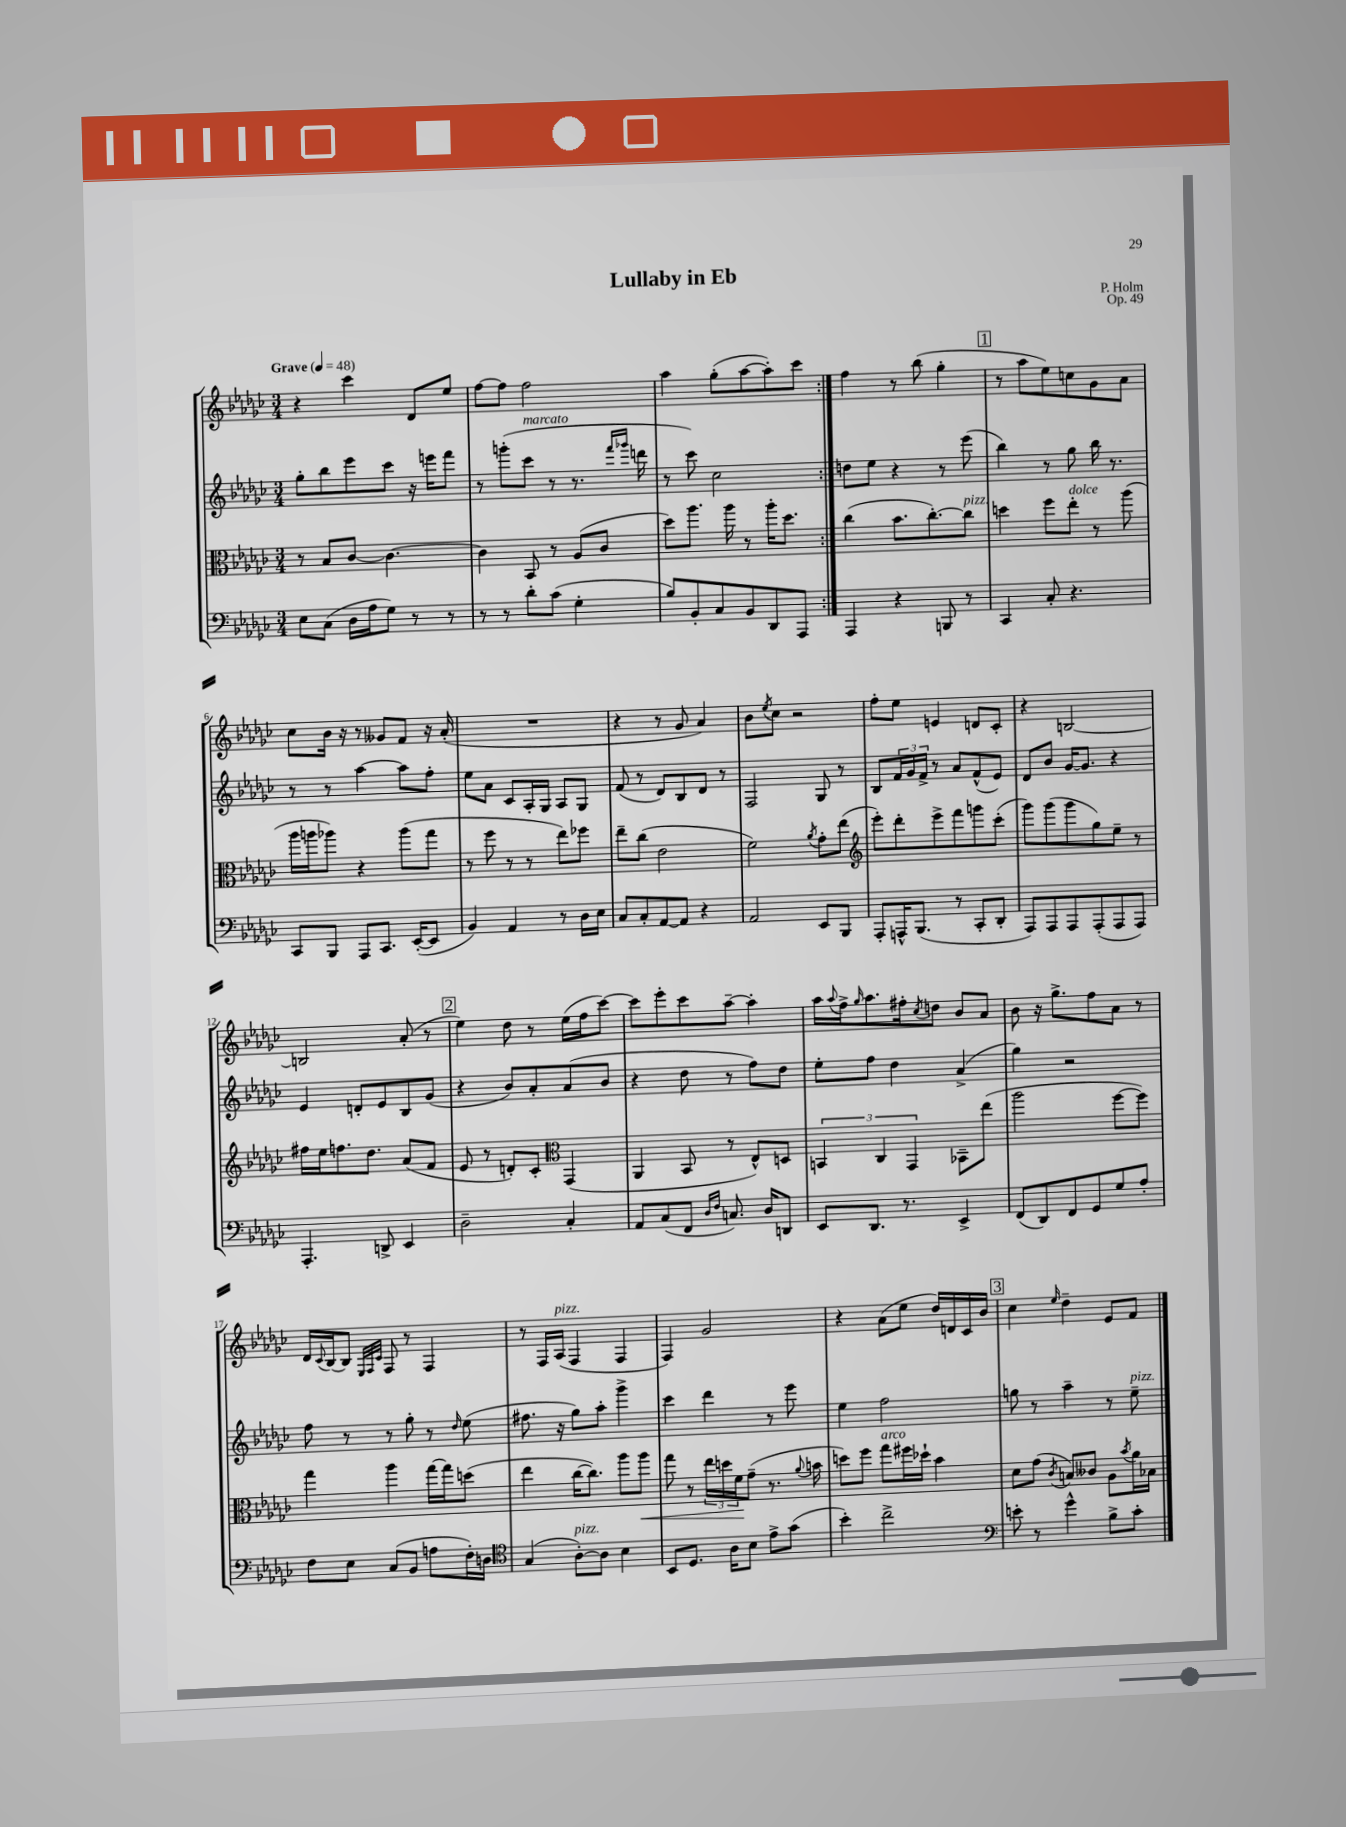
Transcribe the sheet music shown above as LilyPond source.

\header { title = "Lullaby in Eb" composer = "P. Holm" opus = "Op. 49" }
<<
\new StaffGroup <<
\new Staff = "s0" {
    \clef treble \key ges \major \numericTimeSignature \time 3/4 \tempo "Grave" 4 = 48
    \repeat volta 2 { r4 ces'''4 des'8 ees''8 |
    f''8~ f''8 f''2 |
    aes''4 ges''8-.( aes''8~ aes''8-.) ces'''8 | }
    f''4 r8 bes''8( ges''4-. |
    \mark \markup { \box "1" } r8 aes''8 ees''8) c''8 ges'8 aes'8 |
    ces''8 bes'16 r16 r8 geses'8 f'8 r16 aes'16-.( |
    R2. |
    r4 r8 ges'8 aes'4) |
    bes'8 \acciaccatura { ees''8 } ces''8 r2 |
    f''8-. ees''8 e'4 d'8 ces'8-. |
    r4 b2~ |
    b2 aes'8-.( r8 |
    \mark \markup { \box "2" } ees''4) des''8 r8 ees''16( f''16 ces'''8~) |
    ces'''8 ees'''8-. ces'''8 aes''8~-- aes''4-. |
    aes''16 \appoggiatura { aes''8 } f''16-> \grace { ges''16 } aes''8. fis''16-. \acciaccatura { ces''8 } d''8 bes'8 aes'8 |
    bes'8 r16 ges''8.-> f''8 aes'8 r8 |
    des'16 \appoggiatura { ces'8 } bes16~ bes8 \grace { ees32 f32 ces'32 } f8 r8 f4 |
    r8 f16 aes16^\markup { \italic "pizz." }( f4 f4 |
    f4) ges'2 |
    r4 aes'8( ees''8 des''16) d'16 ces'16 bes'16 |
    \mark \markup { \box "3" } ces''4 \grace { ees''16 } des''4-- ees'8 f'8 \bar "|." |
}
\new Staff = "s1" {
    \clef treble \key ges \major \numericTimeSignature \time 3/4
    \repeat volta 2 { ges''8-. bes''8 ees'''8 ces'''8 r16 e'''16 f'''8 |
    r8 g'''8-.( ces'''8^\markup { \italic "marcato" } r8 r8. \grace { f'''16 ges'''16 } d'''16 |
    r8 ces'''8) ces''2 | }
    d''8 ees''8 r4 r8 ees'''8( |
    \mark \markup { \box "1" } bes''4) r8 ges''8 bes''16 r8. |
    r8 r8 aes''4~ aes''8 f''8-. |
    ees''8 aes'8 ces'8 aes16-. ges16 aes8 ges8 |
    f'8( r8 des'8) bes8 des'8 r8 |
    f2 ges8 r8 |
    bes8 \tuplet 3/2 { f'16 ges'16 f'16-> } r8 aes'8 f'8-^( ees'8) |
    des'8 bes'8 ges'16~ ges'8. r4 |
    ees'4 d'8-. ees'8 bes8 ges'8( |
    \mark \markup { \box "2" } r4 bes'8) aes'8-. aes'8( bes'8 |
    r4 des''8 r8 f''8) des''8 |
    ees''8-. f''8 des''4 aes'4->( |
    ges''4) r2 |
    f''8 r8 r8 ges''8-. r8 \grace { des''16 } ees''8( |
    fis''8. r16 ges''8) aes''8-. ges'''4-> |
    ces'''4 des'''4 r8 ees'''8 |
    ees''4 f''2 |
    \mark \markup { \box "3" } g''8 r8 aes''4-- r8 ees''8--^\markup { \italic "pizz." } \bar "|." |
}
\new Staff = "s2" {
    \clef alto \key ges \major \numericTimeSignature \time 3/4
    \repeat volta 2 { r8 bes8 ces'8~ ces'4.~ |
    ces'4 bes,8 r8 aes8( ces'8 |
    des''8) aes''8. aes''16 r8 aes''16-. des''8. | }
    ces''4( bes'8. ces''8.~-.) ces''8^\markup { \italic "pizz." } |
    \mark \markup { \box "1" } d''4 f''8 ees''8-.^\markup { \italic "dolce" } r8 aes''8( |
    aes''16 a''16 aes''8) r4 aes''8( ges''8 |
    r8 f''8 r8 r8 ees''8) fes''8 |
    ees''8-- ces''8( ees'2 |
    f'2) \acciaccatura { aes'8 } ges'8-. ees''8( |
    \clef treble ees'''8-.) des'''8-. ees'''8-> f'''8 g'''8 ces'''8-.( |
    ges'''8) ges'''8( ges'''8 ges''8) ees''8-- r8 |
    fis''16 ees''16 f''8. des''8. aes'8( f'8 |
    \mark \markup { \box "2" } ees'8 r8 d'8-.) ces'8-. \clef alto ges,4( |
    aes,4 bes,8 r8 ees8-^) d8 |
    \tuplet 3/2 { b,4 ces4 ges,4 } bes,8-- ees''8( |
    aes''2 f''8~ f''8) |
    ges''4 aes''4 ges''16~ ges''16 d''8( |
    ees''4 ces''16~ ces''8.) aes''8 aes''8\< |
    ges''8 r8 \tuplet 3/2 { ees''16 d''16 f'16\! } ges'8--( r8. \appoggiatura { aes'8 } b'16 |
    d''8) f''8 ges''8^\markup { \italic "arco" } fis''16 des''16-! bes'4 |
    \mark \markup { \box "3" } des'8 ges'8( \acciaccatura { ces'8 } b8) ceses'8 aes8 \acciaccatura { bes'8 } aes'16 bes16 \bar "|." |
}
\new Staff = "s3" {
    \clef bass \key ges \major \numericTimeSignature \time 3/4
    \repeat volta 2 { ees8 ces8( des16 aes16 ges8) r8 r8 |
    r8 r8 des'8-. ces'8( ges4-. |
    bes8) bes,8-. ces8 bes,8 des,8 aes,,8 | }
    aes,,4 r4 b,,8 r8 |
    \mark \markup { \box "1" } ces,4 ces8-. r4. |
    ces,8 bes,,8 aes,,8 ces,8. ees,16~-.( ees,8 |
    bes,4) aes,4 r8 des16 ees16 |
    ces8 ces8-. aes,8~ aes,8 r4 |
    aes,2 ees,8 bes,,8 |
    aes,,8-. a,,16-^ bes,,8.( r8 ces,8-. des,8-. |
    aes,,8) aes,,8 aes,,8 aes,,8-.( aes,,8 aes,,8) |
    aes,,4.-. d,8-> ees,4 |
    \mark \markup { \box "2" } des2-- ces4-. |
    aes,8 ces8( f,8 \grace { des16 f16 } c8.) des16 d,8 |
    ees,8 des,8. r8. ees,4-> |
    f,8( des,8) f,8 ges,8 ges8 aes8-. |
    f8 ees8 ces8( bes,8 a8 f16-.) d16 |
    \clef tenor ges4( aes8~-.^\markup { \italic "pizz." }) aes8 bes4 |
    bes,8 des8. aes16 bes8 ees'8-> ges'8( |
    bes'4-.) ces''2-> |
    \mark \markup { \box "3" } \clef bass e'8-. r8 ges'4-^ bes8-> ces'8-. \bar "|." |
}
>>
>>
